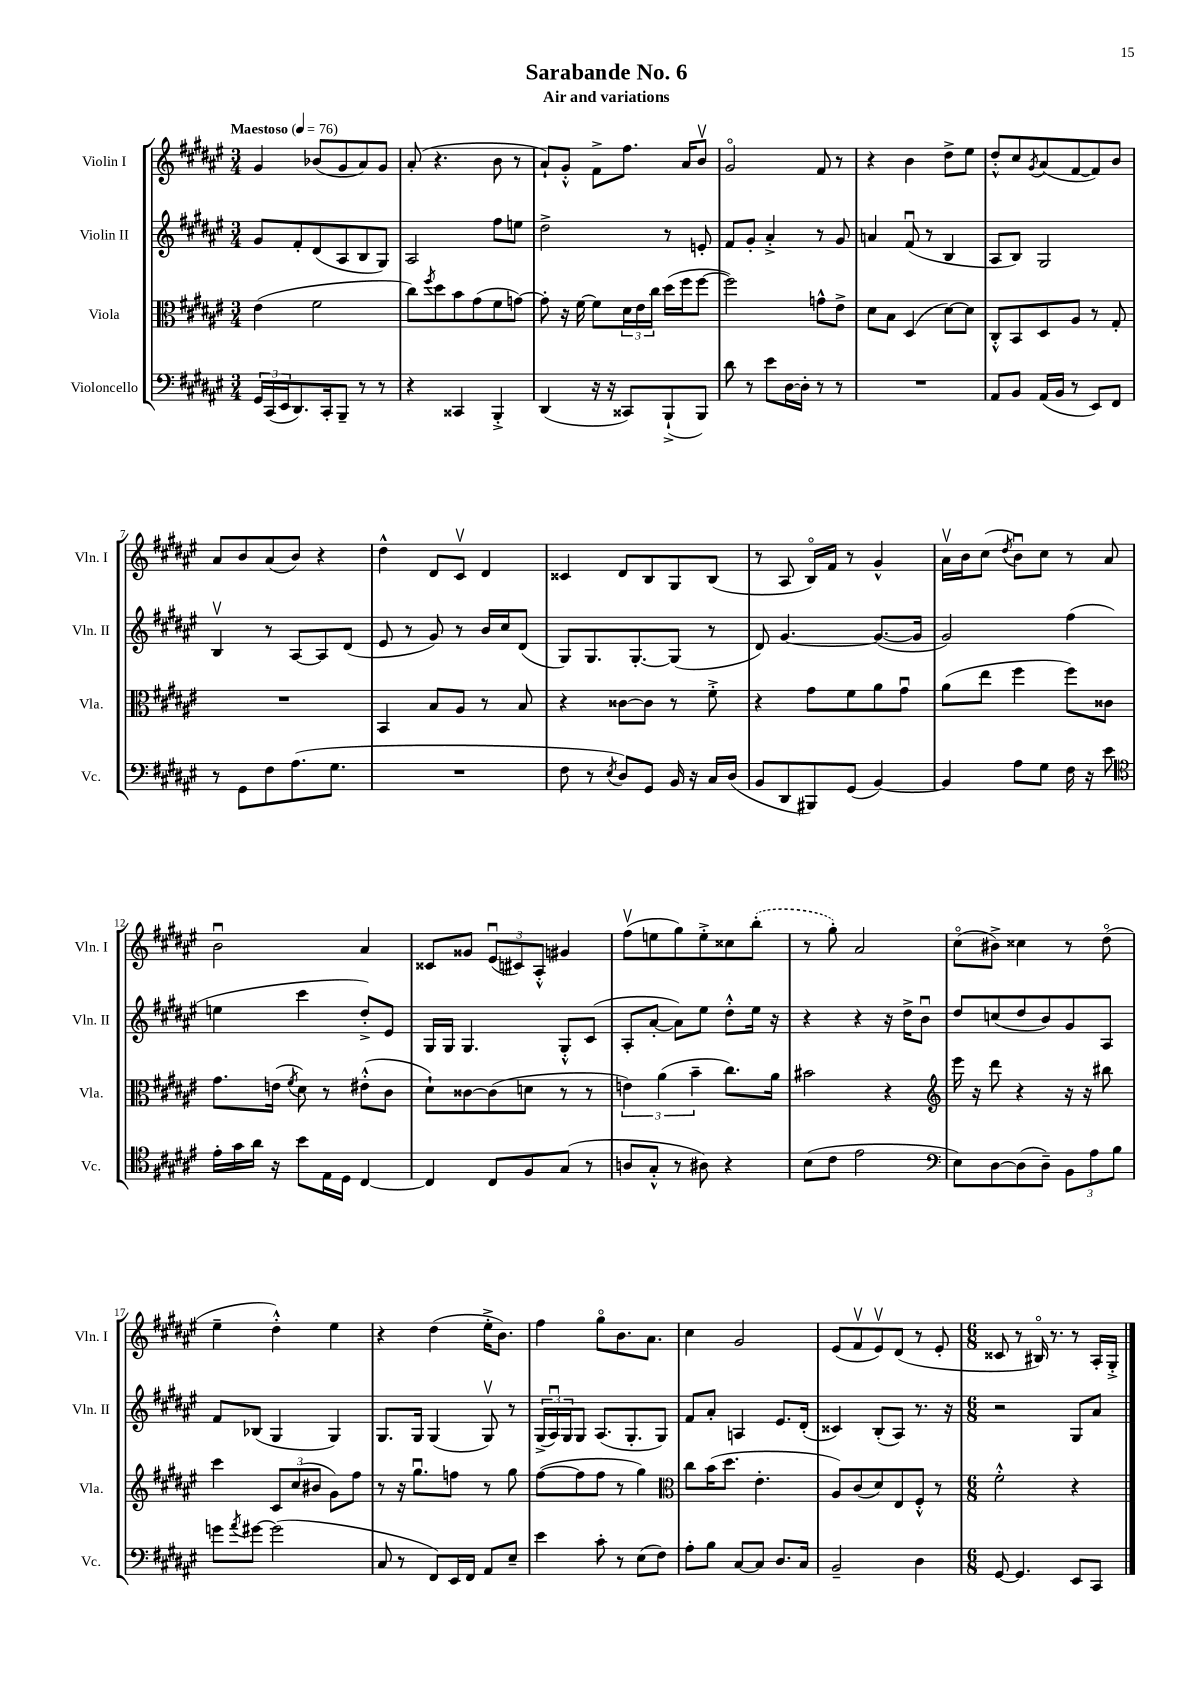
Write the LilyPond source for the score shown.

\header { title = "Sarabande No. 6" subtitle = "Air and variations" }
<<
\new StaffGroup <<
\new Staff = "s0" \with { instrumentName = "Violin I" shortInstrumentName = "Vln. I" } {
    \clef treble \key fis \major \numericTimeSignature \time 3/4 \tempo "Maestoso" 4 = 76
    gis'4 bes'8( gis'8 ais'8) gis'8 |
    ais'8-.( r4. b'8 r8 |
    ais'8-!) gis'8-.-^ fis'8-> fis''8. ais'16 b'8\upbow |
    gis'2\flageolet fis'8 r8 |
    r4 b'4 dis''8-> eis''8 |
    dis''8-.-^ cis''8 \acciaccatura { gis'8 } ais'8( fis'8~ fis'8) b'8 |
    ais'8 b'8 ais'8( b'8) r4 |
    dis''4-^ dis'8 cis'8\upbow dis'4 |
    cisis'4 dis'8 b8 gis8 b8( |
    r8 ais8 b16\flageolet) fis'16 r8 gis'4-^ |
    ais'16\upbow b'16 cis''8( \acciaccatura { dis''8 } b'8\downbow) cis''8 r8 ais'8 |
    b'2\downbow ais'4 |
    cisis'8 gisis'8 \tuplet 3/2 { eis'8\downbow( cis'8) ais8-.-^ } gis'4 |
    fis''8\upbow( e''8 gis''8) e''8-.-> cisis''8 \once \slurDashed b''8-.( |
    r8 gis''8-.) ais'2 |
    cis''8\flageolet( bis'8->) cisis''4 r8 dis''8\flageolet( |
    eis''4-- dis''4-.-^) eis''4 |
    r4 dis''4( eis''16-.-> b'8.) |
    fis''4 gis''8\flageolet b'8. ais'8. |
    cis''4 gis'2 |
    eis'8( fis'8\upbow eis'8\upbow) dis'8( r8 eis'8-. |
    \numericTimeSignature \time 6/8 cisis'8 r8 bis16\flageolet) r8. r8 ais16-. gis16-.-> \bar "|." |
}
\new Staff = "s1" \with { instrumentName = "Violin II" shortInstrumentName = "Vln. II" } {
    \clef treble \key fis \major \numericTimeSignature \time 3/4
    gis'8 fis'8-. dis'8( ais8 b8 gis8) |
    ais2 fis''8 e''8 |
    dis''2-> r8 e'8-. |
    fis'8 gis'8-. ais'4-.-> r8 gis'8 |
    a'4 fis'8\downbow( r8 b4 |
    ais8 b8) gis2 |
    b4\upbow r8 ais8~ ais8 dis'8( |
    eis'8 r8 gis'8) r8 b'16 cis''16 dis'8( |
    gis8) gis8. gis8.~-. gis8( r8 |
    dis'8) gis'4.~ gis'8.~( gis'16 |
    gis'2) fis''4( |
    e''4 cis'''4 dis''8-.->) eis'8 |
    gis16 gis16 gis4. gis8-.-^ cis'8( |
    ais8-. ais'8~-. ais'8) eis''8 dis''8-.-^ eis''16 r16 |
    r4 r4 r16 dis''16-> b'8\downbow |
    dis''8 c''8( dis''8 b'8) gis'8 ais8 |
    fis'8 bes8( gis4 gis4) |
    gis8. gis16 gis4( gis8\upbow) r8 |
    \tuplet 3/2 { gis16->( ais16\downbow) gis16 } gis8 ais8.( gis8.-. gis8) |
    fis'8 ais'8-. a4 eis'8. dis'16-.( |
    cisis'4) b8-.( ais8) r8. r16 |
    \numericTimeSignature \time 6/8 r2 gis8 ais'8 \bar "|." |
}
\new Staff = "s2" \with { instrumentName = "Viola" shortInstrumentName = "Vla." } {
    \clef alto \key fis \major \numericTimeSignature \time 3/4
    eis'4( fis'2 |
    cis''8) \acciaccatura { fis''8 } dis''8 b'8 gis'8( fis'8 g'8~) |
    g'8-. r16 fis'16~ fis'8 \tuplet 3/2 { dis'16 eis'16 cis''16 } dis''16( fis''16 fis''8~ |
    fis''2) g'8-^ eis'8-> |
    dis'8 b8 dis4( dis'8~) dis'8 |
    cis8-.-^ b,8 dis8 ais8 r8 gis8-. |
    R2. |
    b,4 b8 ais8 r8 b8 |
    r4 cisis'8~ cisis'8 r8 fis'8-.-> |
    r4 gis'8 fis'8 ais'8 gis'8\downbow |
    ais'8( eis''8 fis''4 fis''8) cisis'8 |
    gis'8. e'16( \acciaccatura { fis'8 } dis'8) r8 eis'8-.-^( cis'8 |
    dis'8-!) cisis'8~ cisis'8( d'8 r8 r8 |
    \tuplet 3/2 { e'4) ais'4( b'4-- } cis''8.) ais'16 |
    bis'2 r4 |
    \clef treble eis'''16 r16 dis'''8 r4 r16 r16 bis''8 |
    cis'''4 \tuplet 3/2 { cis'8 cis''8( bis'8 } gis'8) fis''8 |
    r8 r16 gis''8.\downbow f''8 r8 gis''8 |
    fis''8~( fis''8 fis''8 r8 gis''4) |
    \clef alto cis''8 b'16( dis''8. eis'4.-. |
    ais8) cis'8( dis'8) eis8 fis8-.-^ r8 |
    \numericTimeSignature \time 6/8 fis'2-.-^ r4 \bar "|." |
}
\new Staff = "s3" \with { instrumentName = "Violoncello" shortInstrumentName = "Vc." } {
    \clef bass \key fis \major \numericTimeSignature \time 3/4
    \tuplet 3/2 { gis,16 cis,16( eis,16 } dis,8.) cis,16-. b,,8-- r8 r8 |
    r4 cisis,4 b,,4-.-> |
    dis,4( r16 r16 cisis,8) b,,8-!->( b,,8) |
    dis'8 r8 eis'8 dis16~ dis16-. r8 r8 |
    R2. |
    ais,8 b,8 ais,16( b,16 r8 eis,8) fis,8 |
    r8 gis,8 fis8 ais8.( gis8. |
    R2. |
    fis8 r8 \acciaccatura { eis8 } dis8) gis,8 b,16 r16 cis16 dis16( |
    b,8 dis,8 bis,,8) gis,8( b,4~) |
    b,4 ais8 gis8 fis16 r16 eis'8 |
    \clef tenor eis'16-. gis'16 ais'16 r16 b'8 eis16 dis16 cis4~ |
    cis4 cis8 fis8 gis8( r8 |
    a8 gis8-.-^ r8 ais8) r4 |
    b8( cis'8 eis'2 |
    \clef bass eis8) dis8~ dis8( dis8--) \tuplet 3/2 { b,8 ais8 b8 } |
    g'8 \acciaccatura { ais'8 } gis'8~ gis'2( |
    cis8 r8 fis,8) eis,16 fis,16 ais,8 eis8-- |
    eis'4 cis'8-. r8 eis8( fis8) |
    ais8-. b8 cis8~ cis8 dis8. cis16 |
    b,2-- dis4 |
    \numericTimeSignature \time 6/8 gis,8~ gis,4. eis,8 cis,8 \bar "|." |
}
>>
>>
